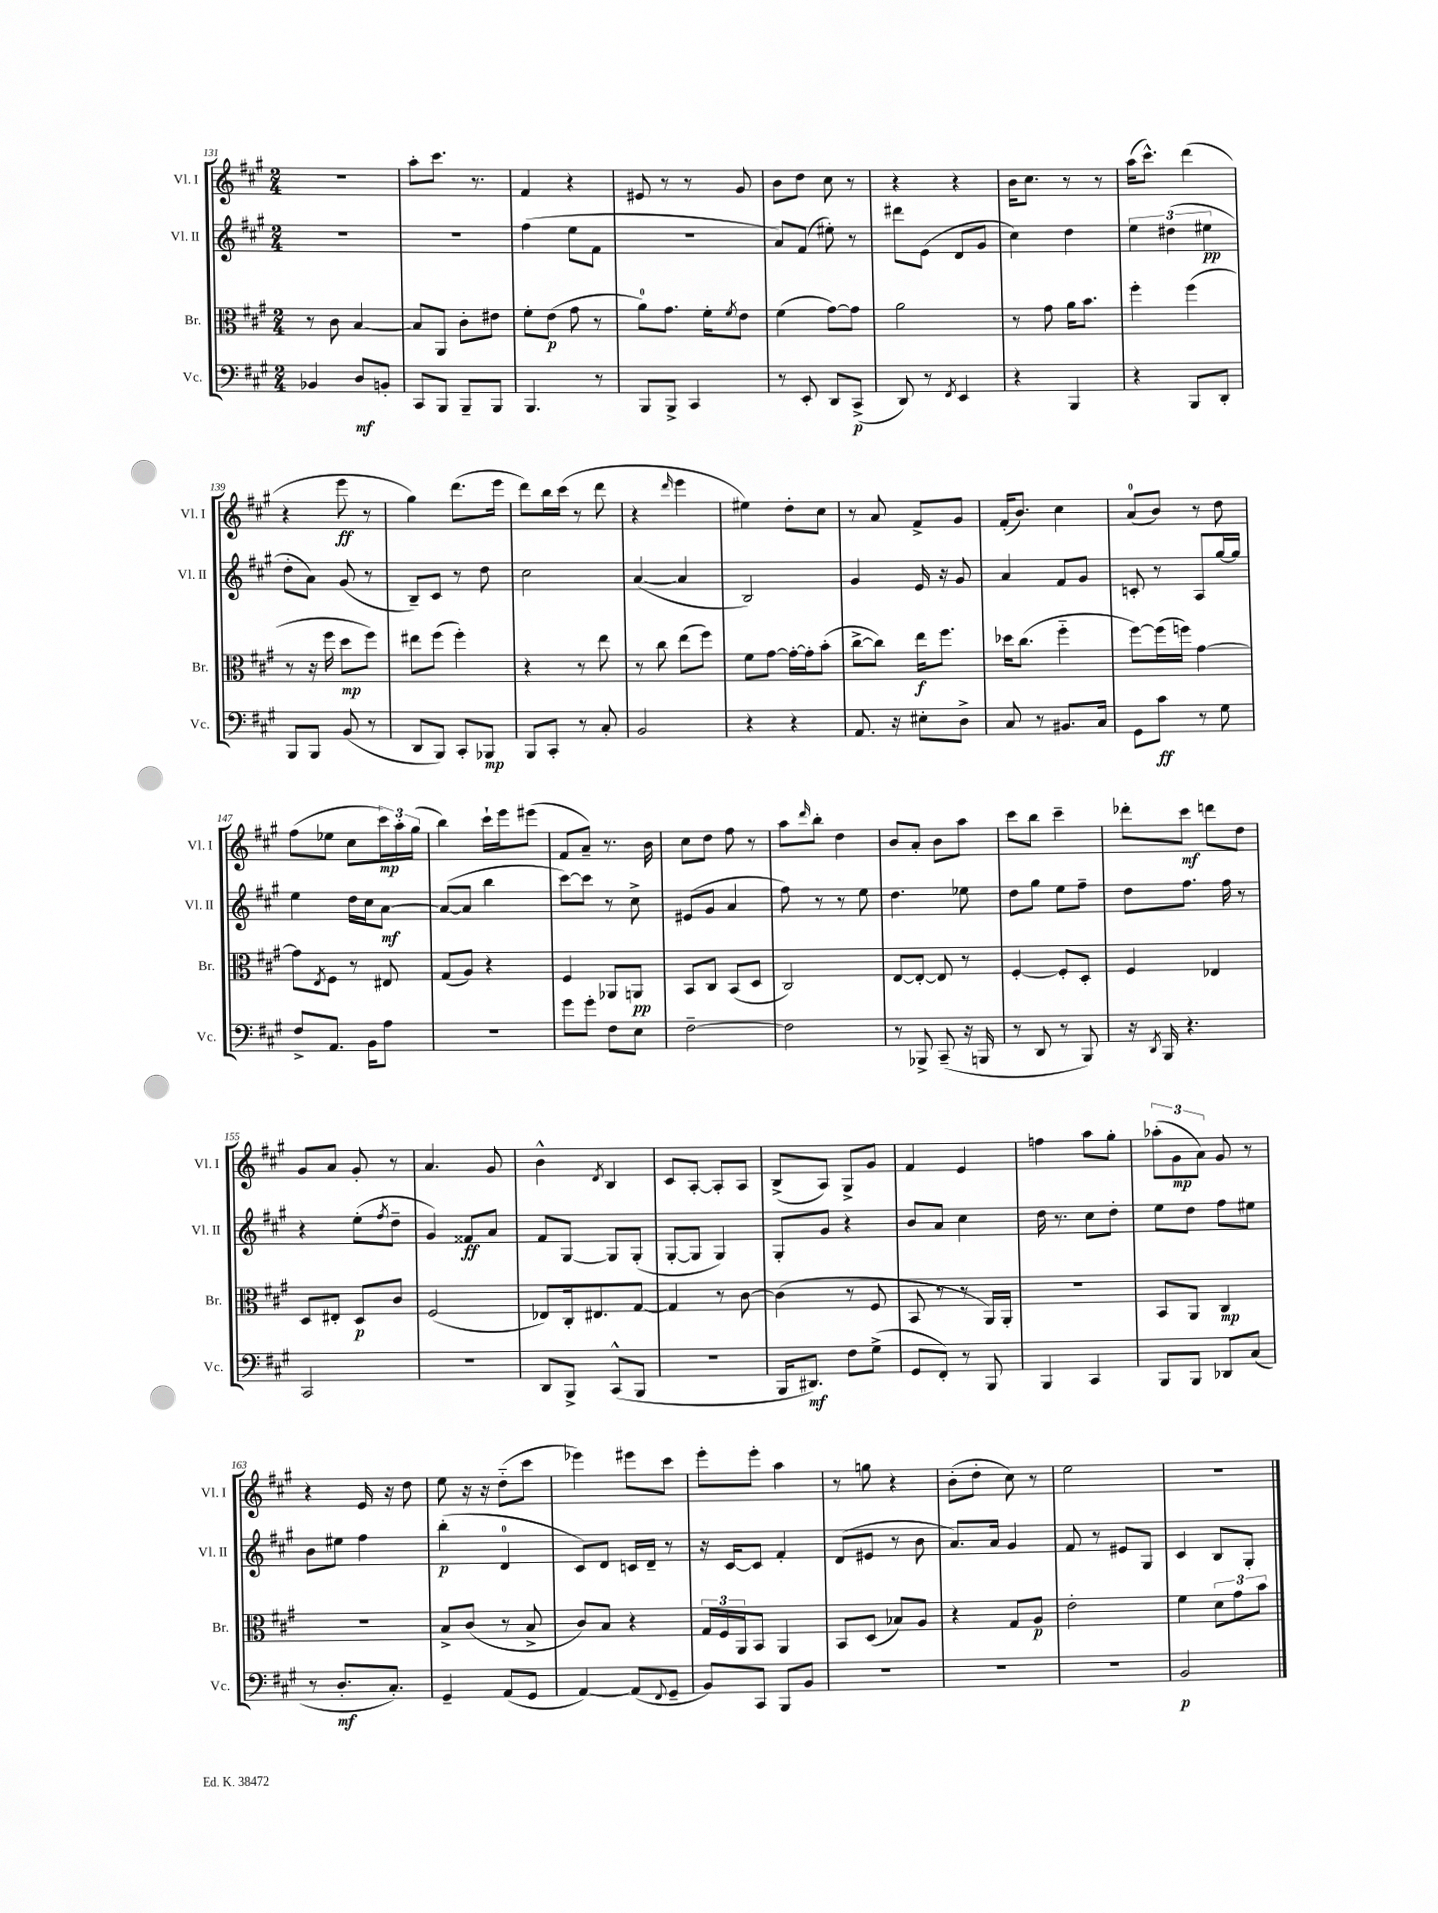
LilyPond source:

<<
\new StaffGroup <<
\new Staff = "s0" \with { instrumentName = "Vl. I" shortInstrumentName = "Vl. I" } {
    \clef treble \key a \major \numericTimeSignature \time 2/4
    r2 |
    a''8-. cis'''8. r8. |
    fis'4 r4 |
    eis'8 r8 r8 gis'8 |
    b'8 d''8 cis''8 r8 |
    r4 r4 |
    b'16 cis''8. r8 r8 |
    a''16( cis'''8.-^) d'''4( |
    r4 e'''8\ff r8 |
    gis''4) d'''8.( e'''16 |
    d'''8) b''16 cis'''16( r8 d'''8 |
    r4 \grace { d'''16 } e'''4 |
    eis''4) d''8-. cis''8 |
    r8 a'8 fis'8-> gis'8 |
    fis'16-.( b'8.) cis''4 |
    a'8-0( b'8) r8 d''8 |
    fis''8( ees''8 cis''8 \tuplet 3/2 { cis'''16\mp) a''16-. gis''16( } |
    b''4) cis'''16-! e'''16 eis'''8( |
    fis'8 a'8--) r8. b'16 |
    cis''8 d''8 fis''8 r8 |
    a''8 \grace { d'''16 } b''8-. d''4 |
    b'8 a'8-. b'8 a''8 |
    cis'''8 b''8 cis'''4-- |
    des'''8-. cis'''8\mf d'''8 d''8 |
    gis'8 a'8 gis'8-. r8 |
    a'4. gis'8 |
    b'4-^ \acciaccatura { d'8 } b4 |
    cis'8 a8~-. a8-. a8 |
    b8->( a8) gis8-> gis'8 |
    fis'4 e'4 |
    f''4 a''8 gis''8-. |
    \tuplet 3/2 { aes''8-.( gis'8\mp a'8) } gis'8 r8 |
    r4 e'16 r16 d''8 |
    e''8 r16 r16 d''8-_( cis'''8 |
    ees'''4) eis'''8 cis'''8 |
    e'''8-. e'''8-. a''4 |
    r8 g''8 r4 |
    b'8-.( d''8-. cis''8) r8 |
    e''2 |
    R2 \bar "|." |
}
\new Staff = "s1" \with { instrumentName = "Vl. II" shortInstrumentName = "Vl. II" } {
    \clef treble \key a \major \numericTimeSignature \time 2/4
    R2 |
    R2 |
    fis''4( e''8 fis'8 |
    R2 |
    a'8) fis'8( eis''8-.) r8 |
    dis'''8 e'8( d'8 gis'8 |
    cis''4) d''4 |
    \tuplet 3/2 { e''4 dis''4( eis''4\pp } |
    d''8-. a'8) gis'8( r8 |
    b8--) cis'8 r8 d''8 |
    cis''2 |
    a'4~( a'4 |
    b2) |
    gis'4 e'16 r16 gis'8 |
    a'4 fis'8 gis'8 |
    c'8-. r8 a8 gis''16~ gis''16 |
    e''4 d''16 cis''16 a'8~\mf |
    a'8~( a'8 b''4 |
    cis'''8~) cis'''8 r8 cis''8-> |
    eis'8( gis'8 a'4 |
    fis''8) r8 r8 e''8 |
    d''4. ees''8 |
    d''8 gis''8 e''8 fis''8-- |
    d''8 fis''8. fis''16 r8 |
    r4 e''8-.( \acciaccatura { fis''8 } d''8-- |
    gis'4) fisis'8\ff a'8 |
    fis'8 gis8~ gis8 gis8-.( |
    gis8~-. gis8 gis4) |
    gis8-. gis'8 r4 |
    b'8 a'8 cis''4 |
    d''16 r8. cis''8 d''8-. |
    e''8 d''8 fis''8 eis''8 |
    b'8 eis''8 fis''4 |
    b''4-.\p( d'4-0 |
    cis'8) d'8 c'16 d'16-- r8 |
    r16 cis'16~ cis'8 fis'4-. |
    d'8( eis'8 r8 b'8 |
    a'8.) a'16 gis'4 |
    fis'8 r8 eis'8 gis8 |
    cis'4 b8 gis8-. \bar "|." |
}
\new Staff = "s2" \with { instrumentName = "Br." shortInstrumentName = "Br." } {
    \clef alto \key a \major \numericTimeSignature \time 2/4
    r8 cis'8 b4~ |
    b8 a,8 cis'8-. eis'8 |
    fis'8-. e'8\p( gis'8 r8 |
    a'8-0) gis'8. fis'16-. \acciaccatura { fis'8 } e'8 |
    fis'4( gis'8~) gis'8 |
    a'2 |
    r8 gis'8 a'16 b'8. |
    fis''4-. fis''4( |
    r8 r16 fis''16 d''8\mp fis''8) |
    eis''8 fis''8( fis''4-.) |
    r4 r8 e''8 |
    r8 cis''8 e''8( fis''8) |
    fis'8 gis'8~ gis'16~-. gis'16-. b'8-.( |
    cis''8~-> cis''8) e''16\f fis''8. |
    des''16 cis''8.( fis''4-_ |
    fis''8~) fis''16( f''16) gis'4~ |
    gis'8 \acciaccatura { e8 } fis8 r8 eis8 |
    gis8( a8) r4 |
    fis4 aes,8 a,8\pp |
    b,8 cis8 b,8( d8 |
    cis2) |
    e8~ e8~-. e8 r8 |
    fis4~-. fis8-. d8-. |
    fis4 ees4 |
    d8 eis8-. d8\p cis'8 |
    fis2( |
    ees8) cis16-. eis8. gis8~ |
    gis4 r8 cis'8~ |
    cis'4( r8 fis8 |
    b,8 r8 r8 a,16) a,16-. |
    R2 |
    b,8 a,8 cis4\mp |
    R2 |
    b8-> cis'8( r8 b8-> |
    cis'8) b8 r4 |
    \tuplet 3/2 { gis16 fis16 a,16 } b,8 a,4 |
    b,8 d8( bes8) a8 |
    r4 gis8 a8\p |
    e'2-. |
    fis'4 \tuplet 3/2 { d'8 gis'8 b'8 } \bar "|." |
}
\new Staff = "s3" \with { instrumentName = "Vc." shortInstrumentName = "Vc." } {
    \clef bass \key a \major \numericTimeSignature \time 2/4
    bes,4 d8\mf b,8-. |
    cis,8 b,,8 b,,8-- b,,8 |
    b,,4. r8 |
    b,,8 b,,8-> cis,4 |
    r8 e,8-. d,8 cis,8->\p( |
    d,8) r8 \acciaccatura { fis,8 } e,4 |
    r4 b,,4 |
    r4 b,,8 d,8-. |
    b,,8 b,,8 b,8( r8 |
    d,8 b,,8) cis,8-. bes,,8\mp |
    b,,8 cis,8-. r8 cis8-. |
    b,2 |
    r4 r4 |
    a,8. r16 eis8-. d8-> |
    cis8 r8 bis,8. cis16 |
    gis,8 cis'8\ff r8 gis8 |
    fis8-> a,8. b,16 a8 |
    R2 |
    gis'8 gis'8-. fis8 e8 |
    fis2~-- |
    fis2 |
    r8 bes,,8-> cis,8--( r16 b,,16 |
    r8 d,8 r8 b,,8) |
    r16 \acciaccatura { d,8 } b,,16 r4. |
    cis,2 |
    R2 |
    d,8 b,,8-> cis,8-^( b,,8 |
    r2 |
    b,,16 dis,8.\mf) fis8 gis8->( |
    gis,8 fis,8-.) r8 b,,8 |
    b,,4 cis,4 |
    b,,8 b,,8 des,8 cis8( |
    r8 d8.-.\mf cis8.-.) |
    gis,4-- a,8( gis,8 |
    a,4~) a,8( \appoggiatura { fis,8 } gis,8-- |
    b,8) cis,8 b,,8 b,8 |
    R2 |
    R2 |
    R2 |
    b,2\p \bar "|." |
}
>>
>>
\layout { \context { \Score currentBarNumber = #131 } }
